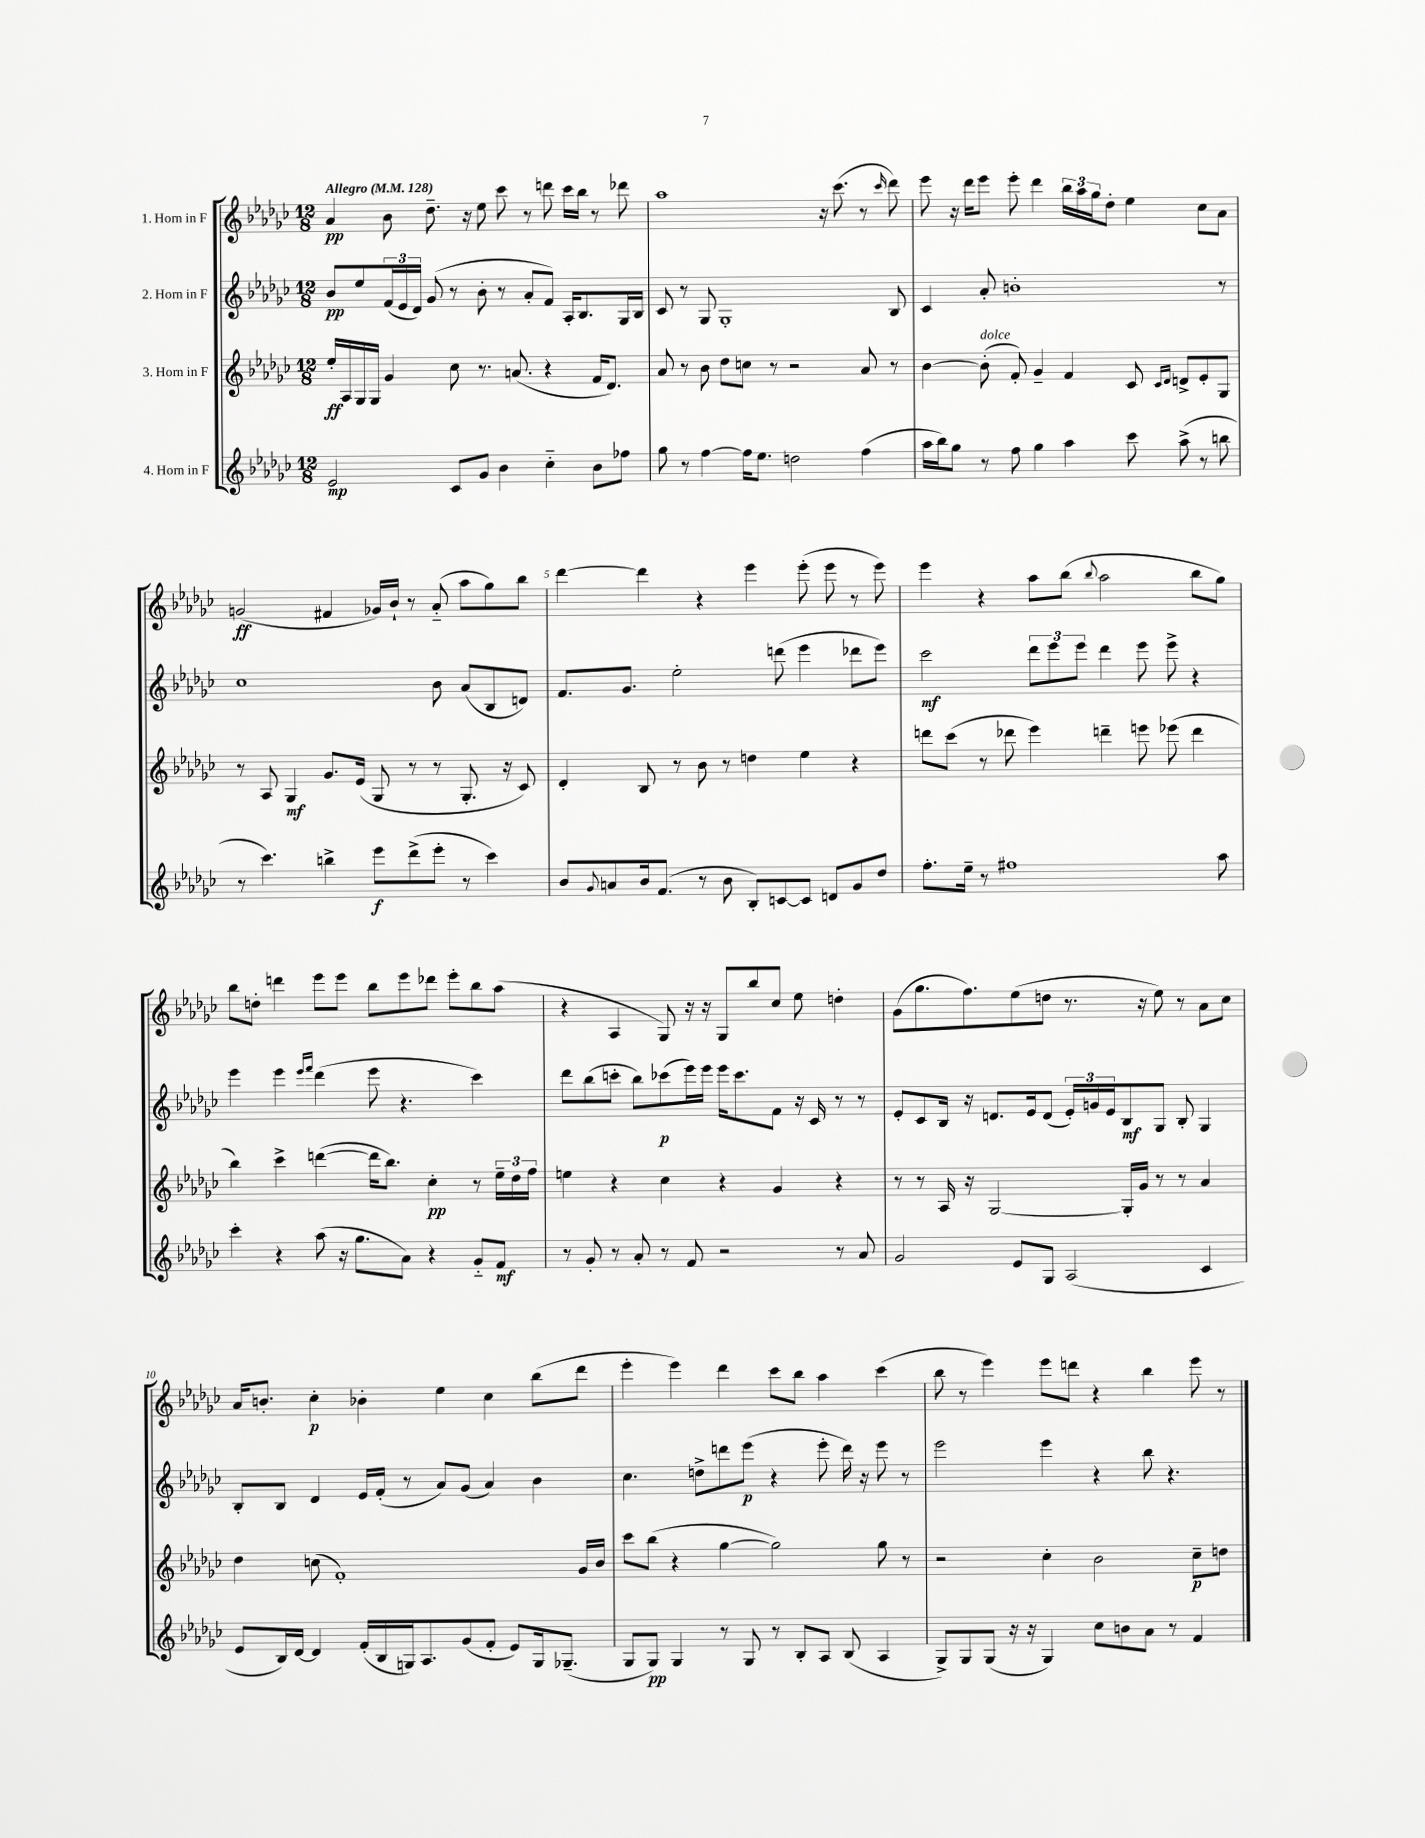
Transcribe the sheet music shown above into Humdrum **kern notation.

**kern	**kern	**kern	**kern
*staff4	*staff3	*staff2	*staff1
*clefG2	*clefG2	*clefG2	*clefG2
*k[b-e-a-d-g-c-]	*k[b-e-a-d-g-c-]	*k[b-e-a-d-g-c-]	*k[b-e-a-d-g-c-]
*M12/8	*M12/8	*M12/8	*M12/8
*MM128	*MM128	*MM128	*MM128
2e-	16ee-'	8b-	4a-
.	16A-	.	.
.	16G-	8ee-	.
.	16G-	.	.
.	4g-	(24f	8b-
.	.	24e-	.
.	.	24d-)	.
.	.	(8g-	8.dd-~
8c-	8cc-	8r	.
.	.	.	16r
8g-	8.r	8b-'	8ee-
4b-	.	8r	8ccc-
.	(8.a	.	.
.	.	8a-'	8r
4cc-'~	4r	8f)	8ddd
.	.	16A-'	16ccc-
.	.	8.B-	16bb-
8b-	16f	.	8r
.	8.d-)	.	.
8ff-	.	16G-	8ddd-
.	.	16B-	.
=	=	=	=
8gg-	8a-	8c-	1aa-
8r	8r	8r	.
[4ff	8b-	8G-	.
.	8dd-	1G-'	.
16ff]	8cc	.	.
8.ee-	.	.	.
.	8r	.	.
2dd	2r	.	.
.	.	.	16r
.	.	.	(8.ccc-
(4ff	8a-	.	8r
.	.	.	16qqccc-
.	8r	8B-	8ddd-)
=	=	=	=
16aa-	[4b-	4c-	8eee-
16bb-)	.	.	.
8gg-	.	.	16r
.	.	.	16ddd-
8r	(8b-']	8a-'	8eee-
8ff	8f')	1b'	8eee-'
4gg-	4g-~	.	4ddd-
4aa-	4f	.	24bb-
.	.	.	24aa-
.	.	.	24gg-
.	.	.	8dd-'
8ccc-	8c-	.	4ee-
.	16qqc-	.	.
.	16qqd-	.	.
(8aa-^	8d^	.	.
8r	8e-'	.	8cc-
8bb	8G-	8r	8a-
=	=	=	=
8r	8r	1cc-	(2g
4.ccc-)	8A-	.	.
.	4G-	.	.
4bb^	8.g-	.	4f#
.	(16e-	.	.
8eee-	8G-	.	16g-)
.	.	.	16b-`
(8ddd-^	8r	.	8r
8eee-'	8r	8b-	(8a-'~
8r	8.G-'	(8a-	8aa-
4ccc-)	.	8B-	8gg-)
.	16r	.	.
.	8c-)	8d)	8bb-
=	=	=	=
8b-	4d-'	8.f	[4ddd-
8qqg-	.	.	.
8a	.	.	.
.	.	8.g-	.
16b-	8B-	.	4ddd-]
(8.f	.	.	.
.	8r	2ee-'	.
8r	8b-	.	4r
8b-	8r	.	.
8B-')	4dd	.	4eee-
[8c	.	(8ddd	.
8c]	4ee-	4eee-	(8eee-'
8d	.	.	8eee-
8g-	4r	8ddd-	8r
8dd-	.	8eee-)	8eee-)
=	=	=	=
8.ff'	8ddd	2ccc-	4eee-
.	(8ccc-	.	.
16ee-~	.	.	.
8r	8r	.	4r
1ff#	8ddd-	.	.
.	4eee-)	12ddd-	8aa-
.	.	12eee-	.
.	.	.	(8bb-
.	.	12eee-	.
.	.	.	8qqbb-
.	4ddd~	4ddd-	2aa-
.	8eee	8eee-	.
.	(8eee-	8eee-^	.
.	4ddd	4r	8bb-
8aa-	.	.	8gg-)
=	=	=	=
4ccc-'	4bb-)	4eee-	8bb-
.	.	.	8dd'
4r	4ccc-^	4eee-	4ddd
.	.	16qqeee-	.
.	.	16qqfff	.
(8aa-	([4ddd	(4ddd-	8eee-
16r	.	.	8eee-
8.gg-	.	.	.
.	16ddd]	8eee-	8bb-
.	8.bb-)	.	.
8a-)	.	4.r	8eee-
4r	4cc-'	.	8ddd-
.	.	.	8eee-'
8g-'~	8r	4ccc-)	8bb-
8f	24ee-~	.	(8aa-
.	24dd-	.	.
.	24ff	.	.
=	=	=	=
8r	4ee	8ddd-	4r
8g-'	.	(8bb-	.
8r	4r	8ccc'	4A-
8a-'	.	8bb-)	.
8r	4cc-	(8ccc-	8G-)
8f	.	16eee-)	16r
.	.	16eee-	16r
2r	4r	16eee-	8G-
.	.	8.ccc-	.
.	.	.	8bb-
.	4g-	8f	8cc-
.	.	16r	8ee-
.	.	16c-	.
8r	4r	8r	4dd'
8a-	.	8r	.
=	=	=	=
2g-	8r	8e-'	(8g-
.	8r	8c-	8.gg-
.	16A-	16B-	.
.	16r	16r	8.ff)
.	[2G-	8.d	.
8e-	.	.	(8ee-
.	.	16e-	.
8G-	.	(8d	8dd
(2A-	.	24e-')	8.r
.	.	24g	.
.	.	24e-	.
.	16G-']	8B-	.
.	16g-	.	16r
.	8r	8G-	8ee-)
.	8r	8B-'	8r
4c-	4a-	4G-	8a-
.	.	.	8cc-
=	=	=	=
8e-	4dd-	8B-'	16a-
.	.	.	8.b'
16B-)	.	8B-	.
[16d-	.	.	.
4d-]	(8cc	4d-	4cc-'
.	1f')	.	.
(16f'	.	16e-	4b-'
16B-	.	(16f'	.
16G)	.	8r	.
8.A-	.	.	.
.	.	8a-)	4ee-
(8g-	.	(8g-	.
8f'	.	4a-)	4cc-
8e-)	.	.	.
16G	.	4b-	(8bb-
(8.G-~	.	.	.
.	16g-	.	8ddd-
.	16b-	.	.
=	=	=	=
8G-	8ccc-	4.cc-	4eee-'
8G-)	(8bb-	.	.
4G-	4r	.	4eee-)
.	.	8dd^	.
8r	[4gg-	8ddd	4ddd-
8G-	.	(8eee-	.
8r	2gg-])	4r	8ccc-
8B-'	.	.	8bb-
8A-	.	8eee-'	4aa-
(8B-	.	16ddd)	.
.	.	16r	.
4A-	8gg-	8eee-	(4ccc-
.	8r	8r	.
=	=	=	=
8G-^)	2r	2eee-	8bb-
8G-	.	.	8r
(8G-	.	.	4eee-)
16r	.	.	.
16r	.	.	.
4G-)	4cc-'	4eee-	8eee-
.	.	.	8ddd
8cc-	2b-	4r	4r
8b	.	.	.
8a-	.	8bb-	4bb-
8r	.	4.r	.
4f	8cc-~	.	8eee-
.	8dd	.	8r
==	==	==	==
*-	*-	*-	*-
